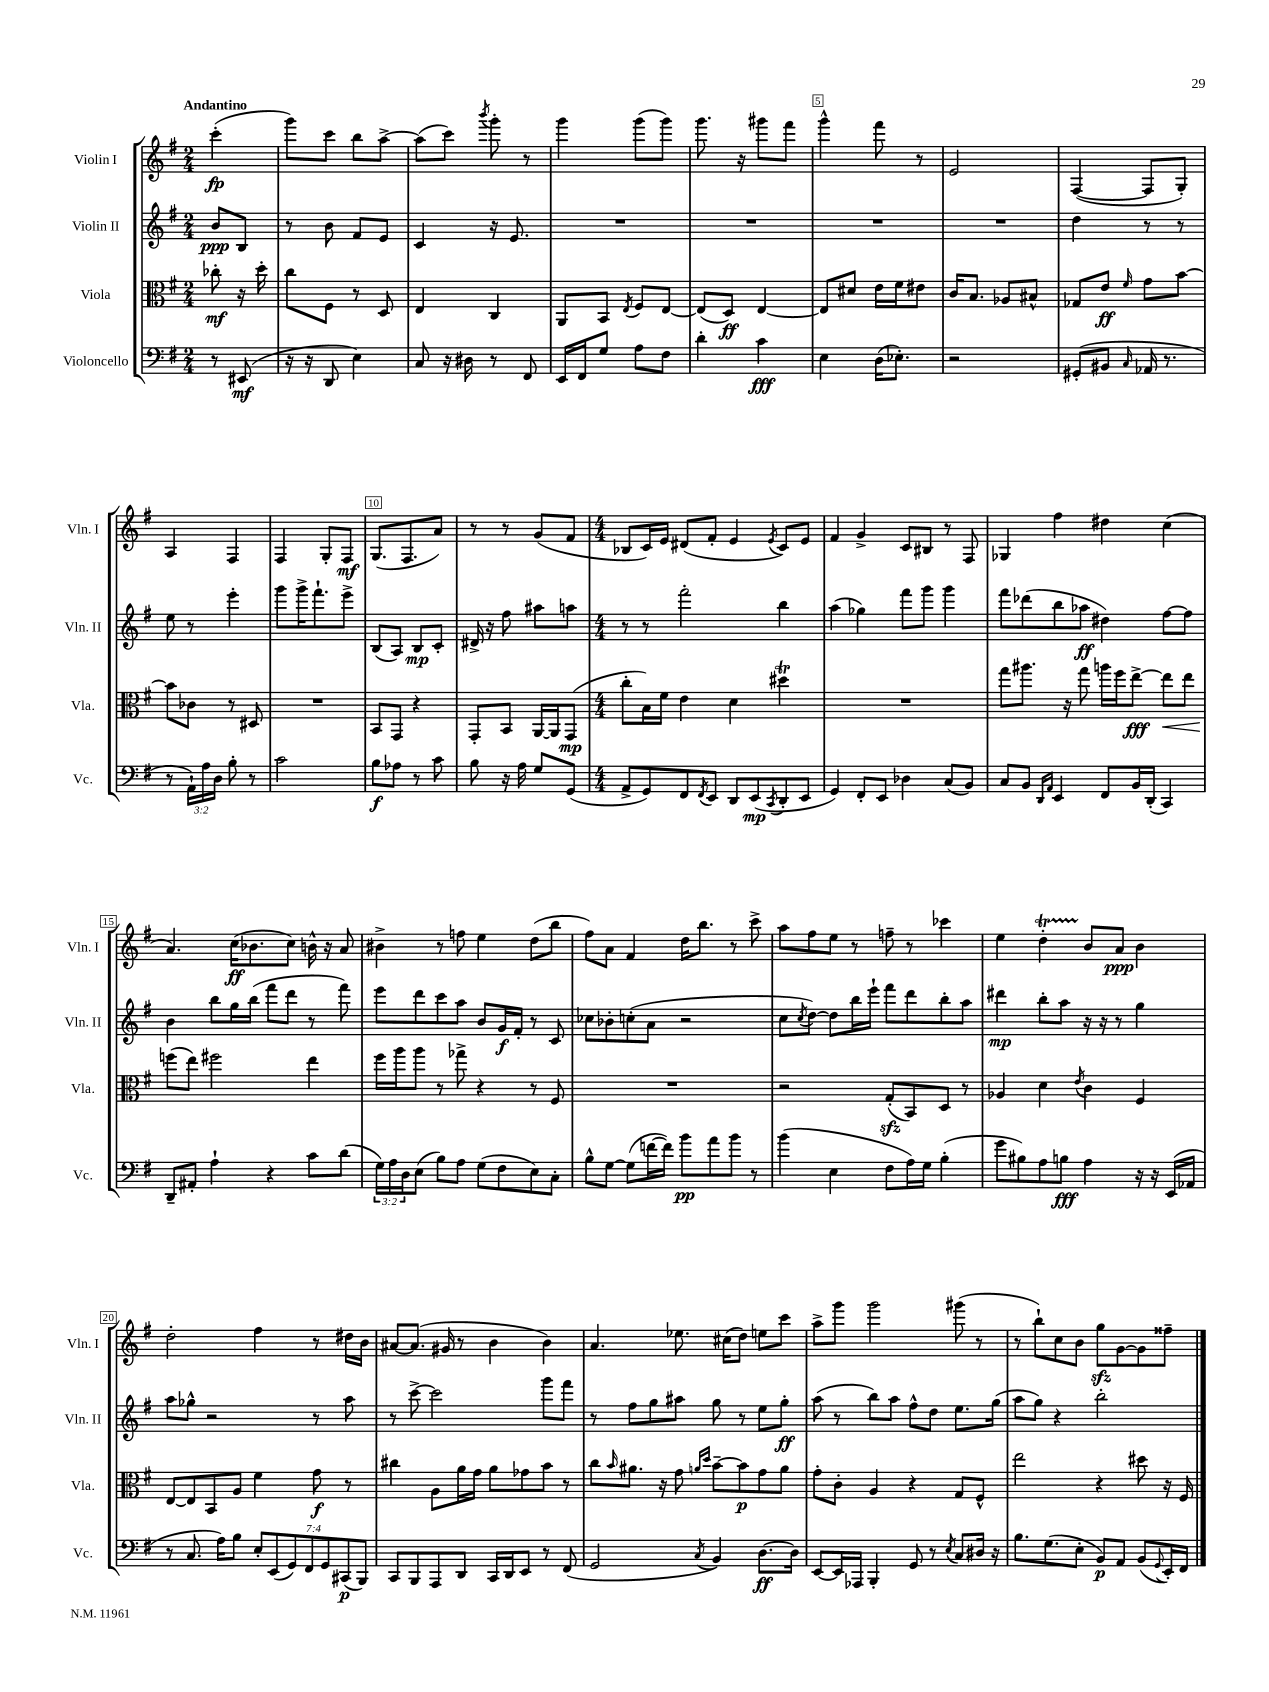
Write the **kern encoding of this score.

**kern	**dynam	**kern	**dynam	**kern	**dynam	**kern	**dynam
*part4	*part4	*part3	*part3	*part2	*part2	*part1	*part1
*staff4	*staff4	*staff3	*staff3	*staff2	*staff2	*staff1	*staff1
*I"Violoncello	*	*I"Viola	*	*I"Violin II	*	*I"Violin I	*
*I'Vc.	*	*I'Vla.	*	*I'Vln. II	*	*I'Vln. I	*
*clefF4	*	*clefC3	*	*clefG2	*	*clefG2	*
*k[f#]	*	*k[f#]	*	*k[f#]	*	*k[f#]	*
*M2/4	*	*M2/4	*	*M2/4	*	*M2/4	*
=	=	=	=	=	=	=	=
!	!	!	!	!	!	!LO:TX:a:B:t=Andantino	!
8r	.	8cc-X'\	mf	8b/L	ppp	(4ccc'\	fp
(8EE#X/	mf	16r	.	8B/J	.	.	.
.	.	16dd'\	.	.	.	.	.
=1	=1	=1	=1	=1	=1	=1	=1
16r	.	8cc\L	.	8r	.	8ggg\L)	.
16r	.	.	.	.	.	.	.
8DD/	.	8F#\J	.	8b\	.	8ccc\J	.
4E\)	.	8r	.	8f#/L	.	8bb\L	.
.	.	8D/	.	8e/J	.	[8aa^\J	.
=2	=2	=2	=2	=2	=2	=2	=2
8C/	.	4E/	.	4c/	.	(8aa\L]	.
16r	.	.	.	.	.	8ccc\J)	.
16D#X\	.	.	.	.	.	.	.
.	.	.	.	.	.	8qbbb/	.
8r	.	4C/	.	16r	.	8ggg'\	.
.	.	.	.	8.e/	.	.	.
8FF#/	.	.	.	.	.	8r	.
=3	=3	=3	=3	=3	=3	=3	=3
16EE/LL	.	8AA/L	.	2r	.	4ggg\	.
16FF#/J	.	.	.	.	.	.	.
8G/J	.	8BB/J	.	.	.	.	.
.	.	8qE/	.	.	.	.	.
8A\L	.	8F#/L	.	.	.	(8ggg\L	.
8F#\J	.	[8E/J	.	.	.	8ggg\J)	.
=4	=4	=4	=4	=4	=4	=4	=4
4d'\	.	(8E/L]	.	2r	.	8.ggg\	.
.	.	8D/J)	ff	.	.	.	.
.	.	.	.	.	.	16r	.
4c\	fff	[4E/	.	.	.	8ggg#X\L	.
.	.	.	.	.	.	8fff#\J	.
=5	=5	=5	=5	=5	=5	=5	=5
4E\	.	8E/L]	.	2r	.	4ggg^^\	.
.	.	8d#X/J	.	.	.	.	.
(16D\KL	.	16e\LL	.	.	.	8fff#\	.
8.E-X'\J)	.	16f#\J	.	.	.	.	.
.	.	8e#X\J	.	.	.	8r	.
=6	=6	=6	=6	=6	=6	=6	=6
2r	.	16c/KL	.	2r	.	2e/	.
.	.	8.B/J	.	.	.	.	.
.	.	8A-X/L	.	.	.	.	.
.	.	8B#X^^/J	.	.	.	.	.
=7	=7	=7	=7	=7	=7	=7	=7
(8GG#X'/L	.	8G-X/L	.	4dd\	.	([4F#/	.
8BB#X/J	.	8e/J	ff	.	.	.	.
16qqC/	.	16qqf#/	.	.	.	.	.
16AA-X/	.	8g\L	.	8r	.	8F#/L]	.
8.r	.	.	.	.	.	.	.
.	.	[8b\J	.	8r	.	8G'/J)	.
!!LO:LB:g=z
=8	=8	=8	=8	=8	=8	=8	=8
8r	.	8b\L]	.	8ee\	.	4A/	.
24AA`\LL)	.	8c-X\J	.	8r	.	.	.
24A\	.	.	.	.	.	.	.
24D\JJ	.	.	.	.	.	.	.
8B'\	.	8r	.	4eee'\	.	4F#/	.
8r	.	8D#X/	.	.	.	.	.
=9	=9	=9	=9	=9	=9	=9	=9
2c\	.	2r	.	8ggg\L	.	4F#/	.
.	.	.	.	16ggg^\K	.	.	.
.	.	.	.	8.fff#`\	.	.	.
.	.	.	.	.	.	8G'/L	.
.	.	.	.	8eee^\J	.	8F#/J	mf
=10	=10	=10	=10	=10	=10	=10	=10
8B\L	f	8BB/L	.	(8B/L	.	(8.G/L	.
8A-X\J	.	8GG/J	.	8A/J)	.	.	.
.	.	.	.	.	.	8.F#/	.
8r	.	4r	.	8B/L	mp	.	.
8c\	.	.	.	8c'/J	.	8a/J)	.
=11	=11	=11	=11	=11	=11	=11	=11
8B\	.	8GG'/L	.	16d#X^/	.	8r	.
.	.	.	.	16r	.	.	.
16r	.	8BB/J	.	8ff#\	.	8r	.
16A\	.	.	.	.	.	.	.
8G/L	.	[16AA/LL	.	8aa#X\L	.	(8g/L	.
.	.	16AA/J]	.	.	.	.	.
(8GG/J	.	(8GG/J	mp	8aan\J	.	8f#/J	.
=12	=12	=12	=12	=12	=12	=12	=12
*M4/4	*	*M4/4	*	*M4/4	*	*M4/4	*
8AA^/L	.	8cc'\L	.	8r	.	8B-X/L	.
8GG/)	.	16B\L)	.	8r	.	16c/L)	.
.	.	16f#\JJ	.	.	.	16e/JJ	.
8FF#/	.	4e\	.	2fff#'\	.	(8d#X/L	.
8qFF#/	.	.	.	.	.	.	.
8EE/J	.	.	.	.	.	8f#'/J	.
8DD/L	.	4d\	.	.	.	4e/	.
(8EE/	mp	.	.	.	.	.	.
8qCC/	.	.	.	.	.	8qe/	.
8DD'/	.	4dd#Xt\	.	4bb\	.	8c/L)	.
8EE/J	.	.	.	.	.	8e/J	.
=13	=13	=13	=13	=13	=13	=13	=13
4GG/)	.	1r	.	(4aa\	.	4f#/	.
8FF#'/L	.	.	.	4gg-X\)	.	4g^/	.
8EE/J	.	.	.	.	.	.	.
4D-X\	.	.	.	8fff#\L	.	8c/L	.
.	.	.	.	8ggg\J	.	8B#X/J	.
(8C/L	.	.	.	4ggg\	.	8r	.
8BB/J)	.	.	.	.	.	8F#/	.
=14	=14	=14	=14	=14	=14	=14	=14
8C/L	.	8gg\L	.	8fff#\L	.	4G-X/	.
8BB/J	.	8.aa#X\J	.	(8ddd-X\	.	.	.
16qqDD/LL	.	.	.	.	.	.	.
16qqAA/JJ	.	.	.	.	.	.	.
4EE/	.	.	.	8bb\	.	4ff#\	.
.	.	16r	.	.	.	.	.
.	.	8gg\	.	8aa-X\J	ff	.	.
8FF#/L	.	16aan\LL	.	4dd#X\)	.	4dd#X\	.
.	.	16ff#\J	.	.	.	.	.
16BB/L	.	[8ee^\J	fff	.	.	.	.
(16DD'/JJ	.	.	.	.	.	.	.
!	!	!	!LO:HP:b	!	!	!	!
4CC/)	.	8ee\L]	<	[8ff#\L	.	(4cc\	.
.	.	8ee\J	.	8ff#\J]	.	.	.
!!LO:LB:g=z
=15	=15	=15	=15	=15	=15	=15	=15
8DD~/L	.	(8ffn\L	.	4b\	.	4.a/)	.
8AA#X'/J	.	8ee\J)	[	.	.	.	.
4A`\	.	2ff#X\	.	8bb\L	.	.	.
.	.	.	.	16gg\L	.	(16cc\KL	ff
.	.	.	.	(16bb\JJ	.	8.b-X\	.
4r	.	.	.	8fff#\L	.	.	.
.	.	.	.	8ddd\J	.	8cc\J)	.
8c\L	.	4ee\	.	8r	.	16bn^^\	.
.	.	.	.	.	.	16r	.
(8d\J	.	.	.	8fff#\)	.	8a/	.
=16	=16	=16	=16	=16	=16	=16	=16
24G\LL)	.	16ff#\LL	.	8eee\L	.	4b#X^\	.
24A\	.	.	.	.	.	.	.
.	.	16aa\J	.	.	.	.	.
24D\J	.	.	.	.	.	.	.
(8E\J	.	8aa\J	.	8ddd\	.	.	.
8B\L)	.	8r	.	8ccc\	.	8r	.
8A\J	.	8gg-X^\	.	8aa\J	.	8ffn\	.
(8G\L	.	4r	.	8b/L	.	4ee\	.
8F#\	.	.	.	16g/L	f	.	.
.	.	.	.	16f#'/JJ	.	.	.
8E\)	.	8r	.	8r	.	(8dd\L	.
8C'\J	.	8F#/	.	8c/	.	8bb\J	.
=17	=17	=17	=17	=17	=17	=17	=17
8B^^\L	.	1r	.	8cc-X\L	.	8ff#\L)	.
[8G\J	.	.	.	8b-X'\	.	8a\J	.
(8G\L]	.	.	.	(8ccn'\	.	4f#/	.
[16fn\L	.	.	.	8a\J	.	.	.
16f\JJ])	.	.	.	.	.	.	.
8b\L	pp	.	.	2r	.	16dd\KL	.
.	.	.	.	.	.	8.bb\J	.
8a\	.	.	.	.	.	.	.
8b\J	.	.	.	.	.	8r	.
8r	.	.	.	.	.	8ccc^\	.
=18	=18	=18	=18	=18	=18	=18	=18
(4b\	.	2r	.	8cc\L	.	8aa\L	.
.	.	.	.	8qcc/	.	.	.
.	.	.	.	[8dd\J)	.	8ff#\	.
4E\	.	.	.	8dd\L]	.	8ee\J	.
.	.	.	.	16bb\L	.	8r	.
.	.	.	.	16eee`\JJ	.	.	.
8F#\L	.	(8Gzz'/L	.	8fff#\L	.	8ffn~\	.
16A\L)	.	8BB/)	.	8ddd\	.	8r	.
16G\JJ	.	.	.	.	.	.	.
(4B'\	.	8D/J	.	8bb'\	.	4ccc-X\	.
.	.	8r	.	8aa\J	.	.	.
=19	=19	=19	=19	=19	=19	=19	=19
8g\L	.	4A-X/	.	4ddd#X\	mp	4ee\	.
8B#X\)	.	.	.	.	.	.	.
8A\	.	4d\	.	8bb'\L	.	4ddT'\	.
8Bn\J	fff	.	.	8aa\J	.	.	.
.	.	8qe/	.	.	.	.	.
4A\	.	4c\	.	16r	.	8b/L	.
.	.	.	.	16r	.	.	.
.	.	.	.	8r	.	8a/J	ppp
16r	.	4F#/	.	4gg\	.	4b\	.
16r	.	.	.	.	.	.	.
(16EE/LL	.	.	.	.	.	.	.
16AA-X/JJ	.	.	.	.	.	.	.
!!LO:LB:g=z
=20	=20	=20	=20	=20	=20	=20	=20
8r	.	[8E/L	.	8aa\L	.	2dd'\	.
8.C/	.	8E/]	.	8gg-X^^\J	.	.	.
.	.	8BB/	.	2r	.	.	.
16A\KL)	.	.	.	.	.	.	.
8B\J	.	8A/J	.	.	.	.	.
14E'/L	.	4f#\	.	.	.	4ff#\	.
(14EE/	.	.	.	.	.	.	.
14GG/)	.	.	.	.	.	.	.
14FF#/	.	.	.	.	.	.	.
.	.	8g\	f	8r	.	8r	.
14GG/	.	.	.	.	.	.	.
(14CC#X/	p	.	.	.	.	.	.
.	.	8r	.	8aa\	.	16dd#X\LL	.
14BBB/J)	.	.	.	.	.	.	.
.	.	.	.	.	.	16b\JJ	.
=21	=21	=21	=21	=21	=21	=21	=21
8CC/L	.	4cc#X\	.	8r	.	[8a#X/L	.
8BBB/	.	.	.	[8ccc^\	.	(8.a#/J]	.
8AAA/	.	8A\L	.	2ccc\]	.	.	.
.	.	.	.	.	.	16g#X/	.
8DD/J	.	16a\L	.	.	.	8r	.
.	.	16g\JJ	.	.	.	.	.
16CC/LL	.	8a\L	.	.	.	4b\	.
16DD/J	.	.	.	.	.	.	.
8EE/J	.	8g-X\	.	.	.	.	.
8r	.	8b\J	.	8ggg\L	.	4b\)	.
(8FF#/	.	8r	.	8fff#\J	.	.	.
=22	=22	=22	=22	=22	=22	=22	=22
2GG/	.	8cc\L	.	8r	.	4.a/	.
.	.	16qqb/	.	.	.	.	.
.	.	8.a#X\J	.	8ff#\L	.	.	.
.	.	.	.	8gg\	.	.	.
.	.	16r	.	.	.	.	.
.	.	8g\	.	8aa#X\J	.	8.ee-X\	.
.	.	16qqan/LL	.	.	.	.	.
8qC/	.	16qqdd/JJ	.	.	.	.	.
4BB/)	.	[8b~\L	.	8gg\	.	.	.
.	.	.	.	.	.	(16cc#X\KL	.
.	.	8b\]	p	8r	.	8dd\J)	.
[8.D\L	ff	8g\	.	8ee\L	.	8een\L	.
.	.	8a\J	.	8gg'\J	ff	8ccc\J	.
16D\Jk]	.	.	.	.	.	.	.
=23	=23	=23	=23	=23	=23	=23	=23
[8EE/L	.	8g'\L	.	(8aa\	.	8aa^\L	.
16EE/L]	.	8c'\J	.	8r	.	8ggg\J	.
16AAA-X/JJ	.	.	.	.	.	.	.
4BBB'/	.	4A/	.	8bb\L)	.	2ggg\	.
.	.	.	.	8aa\J	.	.	.
8GG/	.	4r	.	8ff#^^\L	.	.	.
8r	.	.	.	8dd\J	.	.	.
8qE/	.	.	.	.	.	.	.
8C/L	.	8G/L	.	8.ee\L	.	(8ggg#X\	.
16D#X/Jk	.	8F#^^/J	.	.	.	8r	.
16r	.	.	.	(16gg\Jk	.	.	.
=24	=24	=24	=24	=24	=24	=24	=24
8.B\L	.	2ee\	.	8aa\L	.	8r	.
.	.	.	.	8gg\J)	.	8bb`\L)	.
(8.G\	.	.	.	.	.	.	.
.	.	.	.	4r	.	8cc\	.
8E'\J	.	.	.	.	.	8b\J	.
8BB/L)	p	4r	.	2bb'\	.	8ggzz\L	.
8AA/J	.	.	.	.	.	[8g\	.
(8BB/L	.	8dd#X\	.	.	.	8g\]	.
8qqGG/	.	.	.	.	.	.	.
16EE'/L)	.	16r	.	.	.	8ff##X~\J	.
16FF#/JJ	.	16F#/	.	.	.	.	.
==	==	==	==	==	==	==	==
*-	*-	*-	*-	*-	*-	*-	*-
